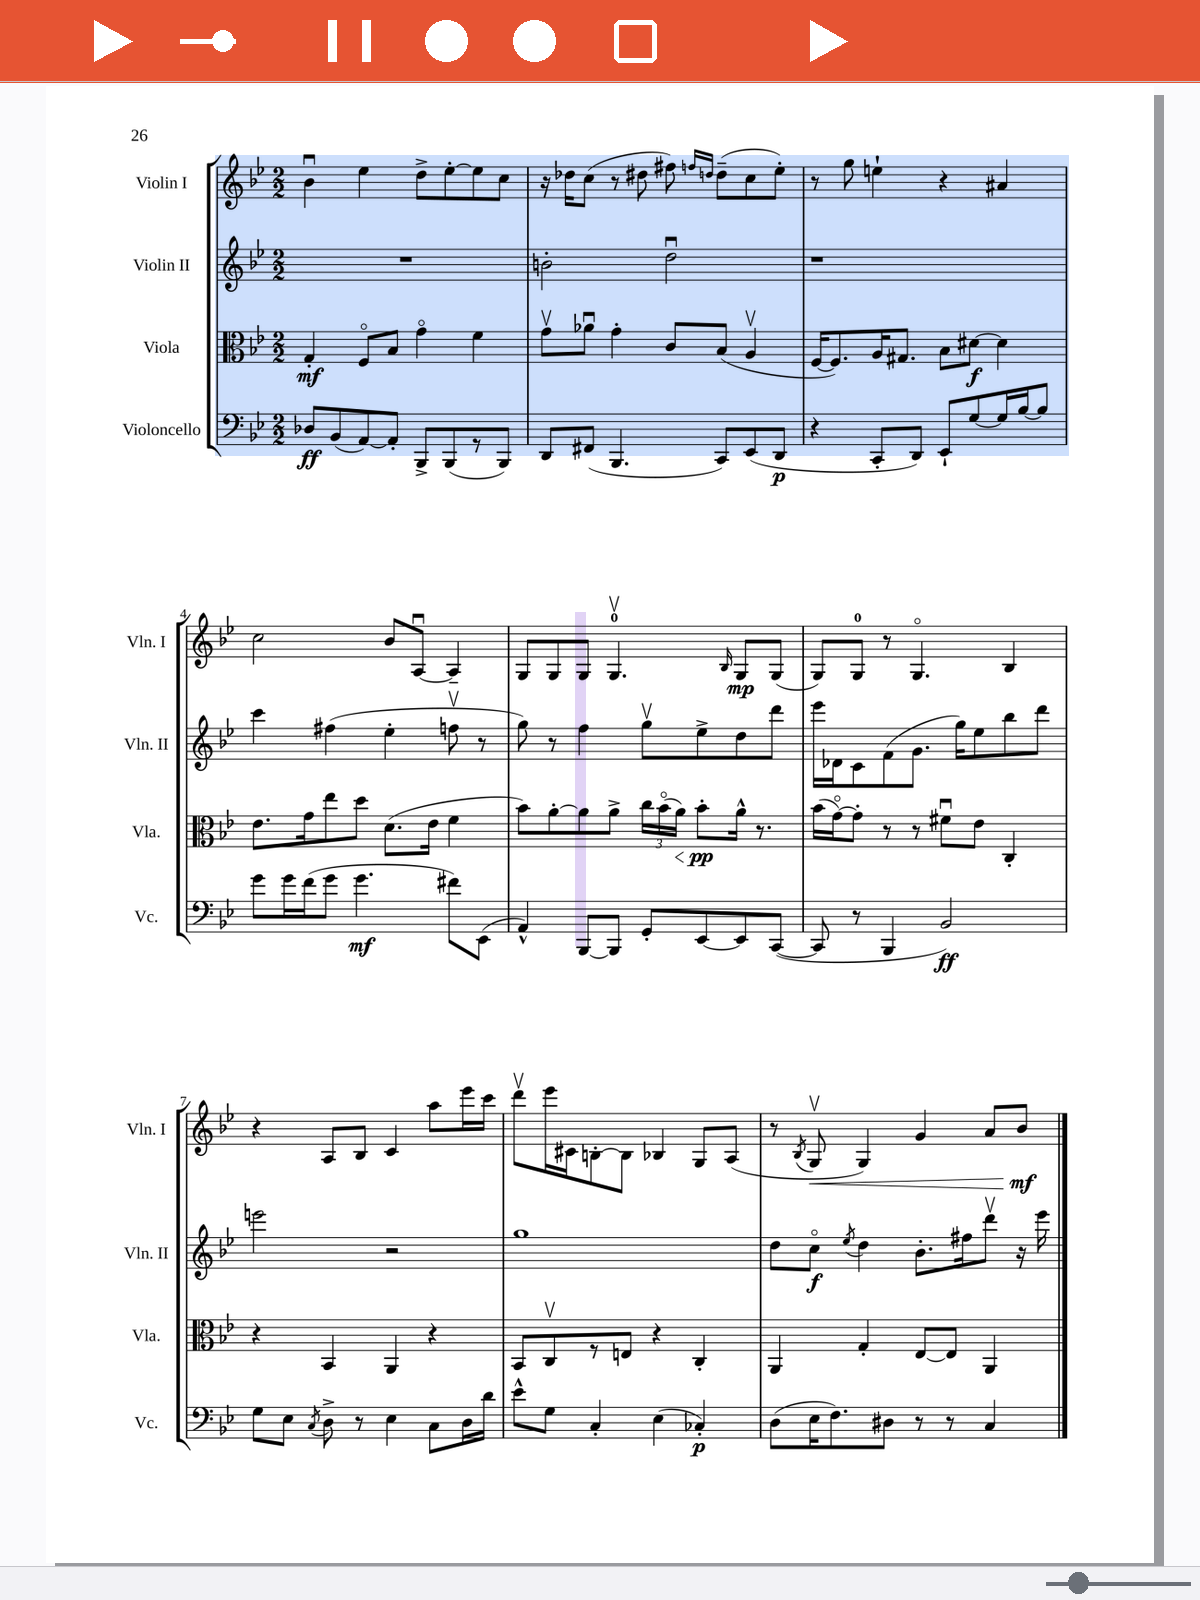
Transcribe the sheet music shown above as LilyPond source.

<<
\new StaffGroup <<
\new Staff = "s0" \with { instrumentName = "Violin I" shortInstrumentName = "Vln. I" } {
    \clef treble \key bes \major \numericTimeSignature \time 2/2
    \autoBeamOff bes'4\downbow ees''4 d''8[-> ees''8~-. ees''8 c''8] |
    r16 des''16[ c''8]( r8 dis''8 fis''8) \grace { f''16[ d''16] } d''8[--( c''8 ees''8]-.) |
    r8 g''8 e''4-! r4 ais'4 |
    c''2 bes'8[ a8]~\downbow a4-- |
    g8[ g8 g8] g4.-0\upbow \grace { bes16 } g8[\mp g8]( |
    g8[) g8]-0 r8 g4.\flageolet bes4 |
    r4 a8[ bes8] c'4 a''8[ ees'''16 c'''16] |
    d'''8[\upbow ees'''16 cis'16 b8~-. b8] bes4 g8[ a8]( |
    r8 \acciaccatura { bes8 } g8\upbow\< g4) g'4 a'8[ bes'8]\mf\! \bar "|." |
}
\new Staff = "s1" \with { instrumentName = "Violin II" shortInstrumentName = "Vln. II" } {
    \clef treble \key bes \major \numericTimeSignature \time 2/2
    \autoBeamOff R1 |
    b'2-. d''2\downbow |
    r1 |
    c'''4 fis''4( ees''4-. f''8\upbow r8 |
    g''8) r8 f''4 g''8[\upbow ees''8-> d''8 d'''8] |
    ees'''16[ des'16 c'8 f'8( g'8.] g''16[) ees''8 bes''8 d'''8] |
    e'''2 r2 |
    g''1 |
    d''8[ c''8]\flageolet\f \acciaccatura { ees''8 } d''4 bes'8.[-. fis''16 d'''8]\upbow r16 ees'''16 \bar "|." |
}
\new Staff = "s2" \with { instrumentName = "Viola" shortInstrumentName = "Vla." } {
    \clef alto \key bes \major \numericTimeSignature \time 2/2
    \autoBeamOff g4-.\mf f8[\flageolet bes8] g'4\flageolet f'4 |
    g'8[\upbow aes'8]\downbow g'4-. c'8[ bes8]( a4\upbow |
    f16[~ f8.) a16 gis8.] bes8[ dis'8]~\f dis'4 |
    ees'8.[ g'16 ees''8 d''8] d'8.[( ees'16] f'4 |
    bes'8[) a'8~-. a'8 a'8]-> \tuplet 3/2 { c''16[ bes'16\flageolet( a'16]\<) } bes'8[-.\pp\! a'16]-^ r8. |
    bes'16[( g'16~\flageolet) g'8]-. r8 r8 fis'8[\downbow ees'8] c4-. |
    r4 bes,4 a,4 r4 |
    bes,8[ c8\upbow r8 e8] r4 c4-. |
    a,4 g4-. ees8[~ ees8] a,4 \bar "|." |
}
\new Staff = "s3" \with { instrumentName = "Violoncello" shortInstrumentName = "Vc." } {
    \clef bass \key bes \major \numericTimeSignature \time 2/2
    \autoBeamOff des8[\ff bes,8( a,8~) a,8]-. bes,,8[-> bes,,8( r8 bes,,8]) |
    d,8[ fis,8]( bes,,4. c,8[) ees,8( d,8]\p |
    r4 c,8[-. d,8]) ees,8[-! g8~ g16 bes16~ bes8] |
    g'8[ g'16 f'16( g'8] g'4.\mf fis'8[) ees,8]( |
    a,4-^) bes,,8[~ bes,,8] g,8[-. ees,8~ ees,8 c,8]~( |
    c,8 r8 bes,,4 bes,2\ff) |
    g8[ ees8] \acciaccatura { c8 } d8-> r8 ees4 c8[ d16 d'16] |
    ees'8[-^ g8] c4-. ees4( ces4-.\p) |
    d8[( ees16 f8.) dis8] r8 r8 c4 \bar "|." |
}
>>
>>
